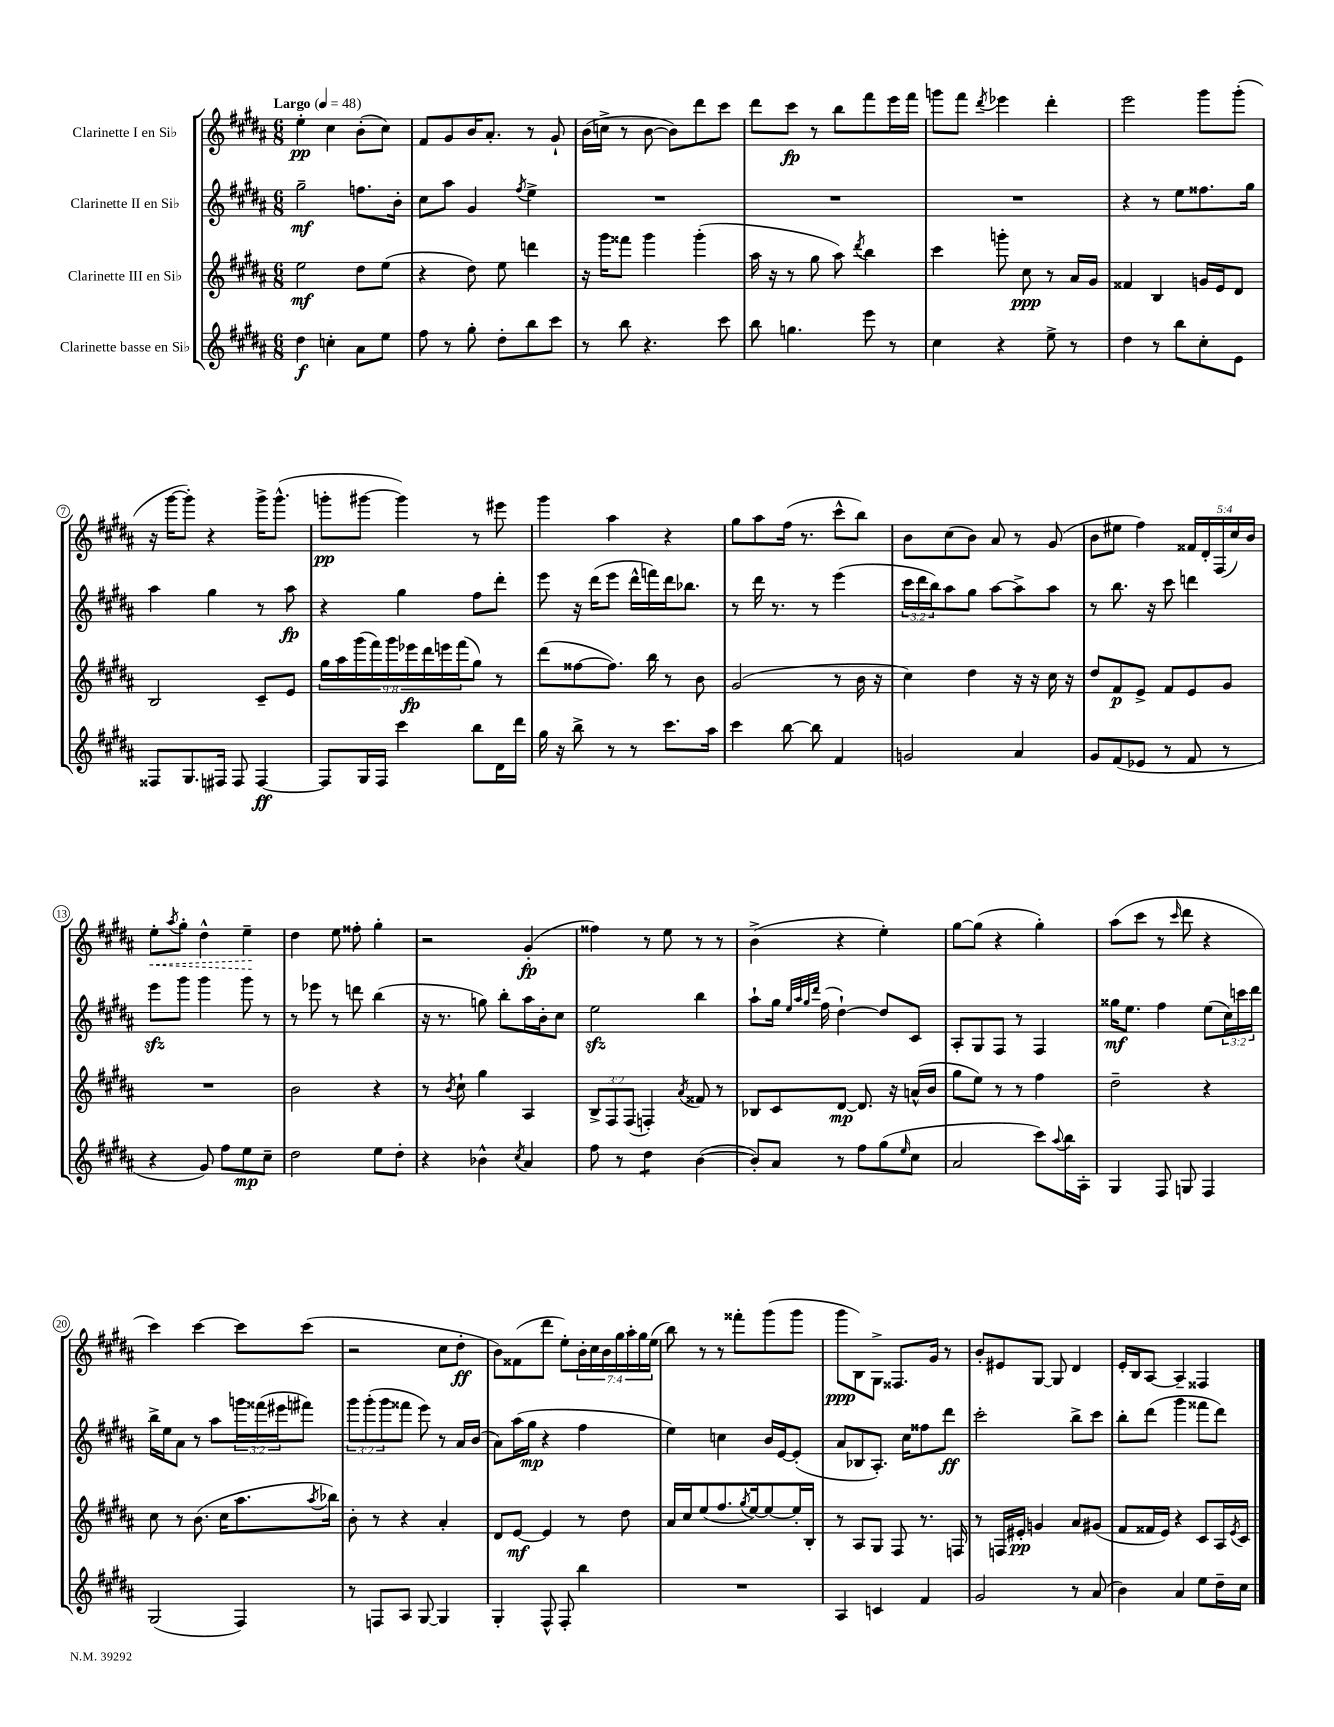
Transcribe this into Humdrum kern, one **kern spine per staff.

**kern	**dynam	**kern	**dynam	**kern	**dynam	**kern	**dynam
*part4	*part4	*part3	*part3	*part2	*part2	*part1	*part1
*staff4	*staff4	*staff3	*staff3	*staff2	*staff2	*staff1	*staff1
*I"Clarinette basse en Si♭	*	*I"Clarinette III en Si♭	*	*I"Clarinette II en Si♭	*	*I"Clarinette I en Si♭	*
*clefG2	*	*clefG2	*	*clefG2	*	*clefG2	*
*k[f#c#g#d#a#]	*	*k[f#c#g#d#a#]	*	*k[f#c#g#d#a#]	*	*k[f#c#g#d#a#]	*
*M6/8	*	*M6/8	*	*M6/8	*	*M6/8	*
*MM48	*	*MM48	*	*MM48	*	*MM48	*
=1	=1	=1	=1	=1	=1	=1	=1
!	!	!	!	!	!	!LO:TX:a:B:t=Largo	!
4dd#\	f	2ee\	mf	2gg#~\	mf	4ee'\	pp
4ccn'\	.	.	.	.	.	4cc#\	.
8a#\L	.	8dd#\L	.	8.ffn\L	.	(8b'\L	.
8ee\J	.	(8ee\J	.	.	.	8cc#\J)	.
.	.	.	.	16b'\Jk	.	.	.
=2	=2	=2	=2	=2	=2	=2	=2
8ff#\	.	4r	.	8cc#\L	.	8f#/L	.
8r	.	.	.	8aa#\J	.	8g#/	.
8gg#'\	.	8dd#\)	.	4g#/	.	16b/K	.
.	.	.	.	.	.	8.a#'/J	.
8dd#'\L	.	8ee\	.	.	.	.	.
.	.	.	.	8qff#/	.	.	.
8bb\	.	4dddn\	.	4ee^\	.	8r	.
8ccc#\J	.	.	.	.	.	8g#`/	.
=3	=3	=3	=3	=3	=3	=3	=3
8r	.	16r	.	2.r	.	(16b\LL	.
.	.	16ggg#\KL	.	.	.	16ccn^\JJ	.
8bb\	.	8fff##X\J	.	.	.	8r	.
4.r	.	4ggg#\	.	.	.	[8b\	.
.	.	.	.	.	.	8b\L])	.
.	.	(4ggg#'\	.	.	.	8ddd#\	.
8ccc#\	.	.	.	.	.	8ccc#\J	.
=4	=4	=4	=4	=4	=4	=4	=4
8bb\	.	16aa#\	.	2.r	.	8ddd#\L	.
.	.	16r	.	.	.	.	.
4.ggn\	.	8r	.	.	.	8ccc#\J	fp
.	.	8gg#\	.	.	.	8r	.
.	.	8aa#\)	.	.	.	8bb\L	.
.	.	8qddd#/	.	.	.	.	.
8eee\	.	4bb\	.	.	.	8fff#\	.
8r	.	.	.	.	.	16eee\L	.
.	.	.	.	.	.	16fff#\JJ	.
=5	=5	=5	=5	=5	=5	=5	=5
4cc#\	.	4ccc#\	.	2.r	.	8gggn\L	.
.	.	.	.	.	.	8fff#\J	.
.	.	.	.	.	.	8qddd#/	.
4r	.	8gggn'\	.	.	.	4eee-X\	.
.	.	8cc#\	ppp	.	.	.	.
8ee^\	.	8r	.	.	.	4ddd#'\	.
8r	.	16a#/LL	.	.	.	.	.
.	.	16g#/JJ	.	.	.	.	.
=6	=6	=6	=6	=6	=6	=6	=6
4dd#\	.	4f##X/	.	4r	.	2eee\	.
8r	.	4B/	.	8r	.	.	.
8bb\L	.	.	.	8ee\L	.	.	.
8cc#'\	.	16gn/LL	.	8.ff##X\	.	8ggg#\L	.
.	.	16e/J	.	.	.	.	.
8e\J	.	8d#/J	.	.	.	(8ggg#'\J	.
.	.	.	.	16gg#\Jk	.	.	.
!!LO:LB:g=z
=7	=7	=7	=7	=7	=7	=7	=7
8F##X/L	.	2B/	.	4aa#\	.	16r	.
.	.	.	.	.	.	[16ggg#\KL	.
8.G#/	.	.	.	.	.	8ggg#'\J])	.
.	.	.	.	4gg#\	.	4r	.
16F#X/Jk	.	.	.	.	.	.	.
8F#/	.	.	.	.	.	.	.
[4F#/	ff	8c#~/L	.	8r	.	16ggg#^\KL	.
.	.	.	.	.	.	(8.ggg#^^\J	.
.	.	8e/J	.	8aa#\	fp	.	.
=8	=8	=8	=8	=8	=8	=8	=8
8F#/L]	.	18gg#\LL	.	4r	.	8gggn'\L	pp
.	.	18aa#\	.	.	.	.	.
.	.	(18ggg#\	.	.	.	.	.
16G#/L	.	.	.	.	.	[8ggg#X\J	.
.	.	18fff#\)	.	.	.	.	.
16F#/JJ	.	.	.	.	.	.	.
.	.	18ggg#\	.	.	.	.	.
4ccc#\	.	.	.	4gg#\	.	4ggg#\])	.
.	.	18eee-X\	fp	.	.	.	.
.	.	18ddd#\	.	.	.	.	.
.	.	18eeen\	.	.	.	.	.
.	.	(18fff#\J	.	.	.	.	.
8bb\L	.	8gg#\J)	.	8ff#\L	.	8r	.
16d#\L	.	8r	.	8ddd#'\J	.	8eee#X\	.
16ddd#\JJ	.	.	.	.	.	.	.
=9	=9	=9	=9	=9	=9	=9	=9
16gg#\	.	(8ddd#\L	.	8eee\	.	4ggg#\	.
16r	.	.	.	.	.	.	.
8bb^\	.	[8ff##X\	.	16r	.	.	.
.	.	.	.	(16ddd#\KL	.	.	.
8r	.	8.ff##\J])	.	8eee\J	.	4aa#\	.
8r	.	.	.	16ddd#^^\LL	.	.	.
.	.	16bb\	.	16fffn\)	.	.	.
8.ccc#\L	.	8r	.	16ddd#\J	.	4r	.
.	.	.	.	8.bb-X\J	.	.	.
.	.	8b\	.	.	.	.	.
16aa#\Jk	.	.	.	.	.	.	.
=10	=10	=10	=10	=10	=10	=10	=10
4ccc#\	.	(2g#/	.	8r	.	8gg#\L	.
.	.	.	.	16ddd#\	.	8aa#\	.
.	.	.	.	8.r	.	.	.
[8bb\	.	.	.	.	.	(16ff#\Jk	.
.	.	.	.	.	.	8.r	.
8bb\]	.	.	.	8r	.	.	.
4f#/	.	8r	.	(4eee\	.	8ccc#^^\L	.
.	.	16b\	.	.	.	8bb\J)	.
.	.	16r	.	.	.	.	.
=11	=11	=11	=11	=11	=11	=11	=11
2gn/	.	4cc#\)	.	24ccc#\LL	.	8b\L	.
.	.	.	.	24ddd#\	.	.	.
.	.	.	.	24bb\J)	.	.	.
.	.	.	.	8aa#\	.	(8cc#\	.
.	.	4dd#\	.	8gg#\J	.	8b\J)	.
.	.	.	.	[8aa#\L	.	8a#/	.
4a#/	.	16r	.	8aa#^\]	.	8r	.
.	.	16r	.	.	.	.	.
.	.	16cc#\	.	8aa#\J	.	(8g#/	.
.	.	16r	.	.	.	.	.
=12	=12	=12	=12	=12	=12	=12	=12
8g#/L	.	8dd#/L	.	8r	.	8b\L	.
(8f#/	.	8f#/	p	8.bb\	.	8ee#X\J	.
8e-X/J	.	8e^/J	.	.	.	4ff#\)	.
.	.	.	.	16r	.	.	.
8r	.	8f#/L	.	8ccc#\	.	.	.
8f#/	.	8e/	.	4dddn\	.	20f##X/LL	.
.	.	.	.	.	.	20d#'/	.
.	.	.	.	.	.	(20F#/	.
8r	.	8g#/J	.	.	.	.	.
.	.	.	.	.	.	20cc#/)	.
.	.	.	.	.	.	20b/JJ	.
!!LO:LB:g=z
=13	=13	=13	=13	=13	=13	=13	=13
!	!	!	!	!	!	!	!LO:HP:b
4r	.	2.r	.	8eeezz\L	.	8ee'\L	<
.	.	.	.	.	.	8qaa#/	.
.	.	.	.	8ggg#\J	.	8gg#'\J	.
8g#/)	.	.	.	4ggg#\	.	4dd#^^\	.
8ff#\L	.	.	.	.	.	.	.
8ee\	mp	.	.	8ggg#\	.	4ee~\	.
8cc#~\J	.	.	.	8r	.	.	.
.	.	.	.	.	.	.	[
=14	=14	=14	=14	=14	=14	=14	=14
2dd#\	.	2b\	.	8r	.	4dd#\	.
.	.	.	.	8eee-X\	.	.	.
.	.	.	.	8r	.	8ee\	.
.	.	.	.	8dddn\	.	8ff##X'\	.
8ee\L	.	4r	.	(4bb\	.	4gg#'\	.
8dd#'\J	.	.	.	.	.	.	.
=15	=15	=15	=15	=15	=15	=15	=15
4r	.	8r	.	16r	.	2r	.
.	.	.	.	8.r	.	.	.
.	.	8qb/	.	.	.	.	.
.	.	8cc#`\	.	.	.	.	.
4b-X^^\	.	4gg#\	.	8ggn\)	.	.	.
.	.	.	.	8bb'\L	.	.	.
8qcc#/	.	.	.	.	.	.	.
4a#/	.	4A#/	.	16aa#\L	.	(4g#'/	fp
.	.	.	.	16b'\J	.	.	.
.	.	.	.	8cc#\J	.	.	.
=16	=16	=16	=16	=16	=16	=16	=16
8ff#\	.	12B^/L	.	2eezz\	.	4ff##X\)	.
.	.	12F#/	.	.	.	.	.
8r	.	.	.	.	.	.	.
.	.	(12F#/J	.	.	.	.	.
*tremolo	*	*	*	*	*	*	*
8dd#\L	.	4Fn'/)	.	.	.	8r	.
8dd#\J	.	.	.	.	.	8ee\	.
*Xtremolo	*	*	*	*	*	*	*
.	.	8qa#/	.	.	.	.	.
([4b\	.	8f##X/	.	4bb\	.	8r	.
.	.	8r	.	.	.	8r	.
=17	=17	=17	=17	=17	=17	=17	=17
8b'/L])	.	8B-X/L	.	8aa#`\L	.	(4b^\	.
8a#/J	.	8c#/	.	16gg#\Jk	.	.	.
.	.	.	.	32qqee/LLL	.	.	.
.	.	.	.	32qqaa#/	.	.	.
.	.	.	.	32qqgg#/	.	.	.
.	.	.	.	32qqddd#/JJJ	.	.	.
.	.	.	.	(16ff#\	.	.	.
8r	.	[8d#/J	mp	[4dd#`\)	.	4r	.
8ff#\L	.	8.d#/]	.	.	.	.	.
(8gg#\	.	.	.	8dd#/L]	.	4ee'\)	.
.	.	16r	.	.	.	.	.
16qqee/	.	.	.	.	.	.	.
8cc#\J	.	(16an^^/LL	.	8c#/J	.	.	.
.	.	16b/JJ	.	.	.	.	.
=18	=18	=18	=18	=18	=18	=18	=18
2a#/	.	8gg#\L	.	8A#'/L	.	[8gg#\L	.
.	.	8ee\J)	.	8G#/	.	(8gg#\J]	.
.	.	8r	.	8F#/J	.	4r	.
.	.	8r	.	8r	.	.	.
8ccc#\L)	.	4ff#\	.	4F#/	.	4gg#'\)	.
8qqaa#/	.	.	.	.	.	.	.
16bb\L	.	.	.	.	.	.	.
16A#'\JJ	.	.	.	.	.	.	.
=19	=19	=19	=19	=19	=19	=19	=19
4G#/	.	2dd#~\	.	16gg##X\KL	mf	(8aa#\L	.
.	.	.	.	8.ee\J	.	.	.
.	.	.	.	.	.	8ccc#\J	.
8F#/	.	.	.	4ff#\	.	8r	.
.	.	.	.	.	.	16qqccc#/	.
8Gn/	.	.	.	.	.	8ddd#\	.
4F#/	.	4r	.	(8ee\L	.	4r	.
.	.	.	.	24cc#\L)	.	.	.
.	.	.	.	24cccn\	.	.	.
.	.	.	.	24ddd#\JJ	.	.	.
!!LO:LB:g=z
=20	=20	=20	=20	=20	=20	=20	=20
(2G#/	.	8cc#\	.	16bb^\LL	.	4ccc#\)	.
.	.	.	.	16ee\J	.	.	.
.	.	8r	.	8a#\J	.	.	.
.	.	(8.b\	.	8r	.	[4ccc#\	.
.	.	.	.	8aa#\L	.	.	.
.	.	16cc#\KL	.	.	.	.	.
4F#/)	.	8.aa#\	.	24gggn\L	.	8ccc#\L]	.
.	.	.	.	(24fff##X\	.	.	.
.	.	.	.	24eee#X\J	.	.	.
.	.	.	.	8fff#X\J)	.	(8ccc#\J	.
.	.	8qaa#/	.	.	.	.	.
.	.	16bb-X\Jk)	.	.	.	.	.
=21	=21	=21	=21	=21	=21	=21	=21
8r	.	8b'\	.	12ggg#\L	.	2r	.
.	.	.	.	(12ggg#'\	.	.	.
8Fn/L	.	8r	.	.	.	.	.
.	.	.	.	12ggg#\	.	.	.
8A#/J	.	4r	.	8fff##X\J	.	.	.
[8G#/	.	.	.	8eee\)	.	.	.
4G#/]	.	4a#'/	.	8r	.	8cc#\L	.
.	.	.	.	16a#/LL	.	8dd#'\J	ff
.	.	.	.	(16b/JJ	.	.	.
=22	=22	=22	=22	=22	=22	=22	=22
4G#'/	.	8d#/L	.	8a#\L)	.	8b\L)	.
.	.	[8e/J	mf	(16aa#\L	.	(8f##X\	.
.	.	.	.	16gg#\JJ	mp	.	.
8F#^^/	.	4e/]	.	4r	.	8ddd#\J	.
8F#'/	.	.	.	.	.	8ee'\L)	.
4bb\	.	8r	.	4ff#\	.	28b'\L	.
.	.	.	.	.	.	28cc#\	.
.	.	.	.	.	.	28b\	.
.	.	.	.	.	.	28gg#\	.
.	.	8dd#\	.	.	.	.	.
.	.	.	.	.	.	28aa#'\	.
.	.	.	.	.	.	28gg#\	.
.	.	.	.	.	.	(28ee\JJ	.
=23	=23	=23	=23	=23	=23	=23	=23
2.r	.	16a#/LL	.	4ee\)	.	8bb\)	.
.	.	16cc#/J	.	.	.	.	.
.	.	(8ee/	.	.	.	8r	.
.	.	8.ff#/	.	4ccn\	.	8r	.
.	.	.	.	.	.	8fff##X'\L	.
.	.	8qgg#/	.	.	.	.	.
.	.	[16ee/k)	.	.	.	.	.
.	.	8ee/_	.	16b/LL	.	(8ggg#\	.
.	.	.	.	[16e/J	.	.	.
.	.	16ee'/L]	.	(8e'/J]	.	8ggg#\J	.
.	.	16B'/JJ	.	.	.	.	.
=24	=24	=24	=24	=24	=24	=24	=24
4A#/	.	8r	.	8a#/L	.	8ggg#\L	ppp
.	.	8A#/L	.	8B-X/	.	8B\)	.
4cn/	.	8G#/J	.	8.A#'/J)	.	8G#^\J	.
.	.	8F#/	.	.	.	8.F##X/L	.
.	.	.	.	16cc#\KL	.	.	.
4f#/	.	8.r	.	8ff##X\	.	.	.
.	.	.	.	.	.	16g#/Jk	.
.	.	.	.	8ddd#\J	ff	8r	.
.	.	16Fn/	.	.	.	.	.
=25	=25	=25	=25	=25	=25	=25	=25
2g#/	.	8r	.	2ccc#'\	.	8b'/L	.
.	.	16Fn/LL	.	.	.	8e#X/	.
.	.	16e#X'/JJ	pp	.	.	.	.
.	.	4gn/	.	.	.	[8G#/J	.
.	.	.	.	.	.	8G#/]	.
8r	.	8a#/L	.	8bb^\L	.	4d#/	.
(8a#/	.	(8g#X/J	.	8ccc#\J	.	.	.
=26	=26	=26	=26	=26	=26	=26	=26
4b\)	.	8f#/L	.	8bb'\L	.	16e'/LL	.
.	.	.	.	.	.	16B/J	.
.	.	16f##X/L	.	(8ddd#\J	.	[8A#/J	.
.	.	16e/JJ)	.	.	.	.	.
4a#/	.	4r	.	4ggg#\	.	4A#~/]	.
8ee\L	.	8c#/L	.	8fff##X\L	.	4F##X/	.
16dd#~\L	.	16A#/L	.	8ddd#\J)	.	.	.
.	.	8qe/	.	.	.	.	.
16cc#\JJ	.	16c#/JJ	.	.	.	.	.
==	==	==	==	==	==	==	==
*-	*-	*-	*-	*-	*-	*-	*-
